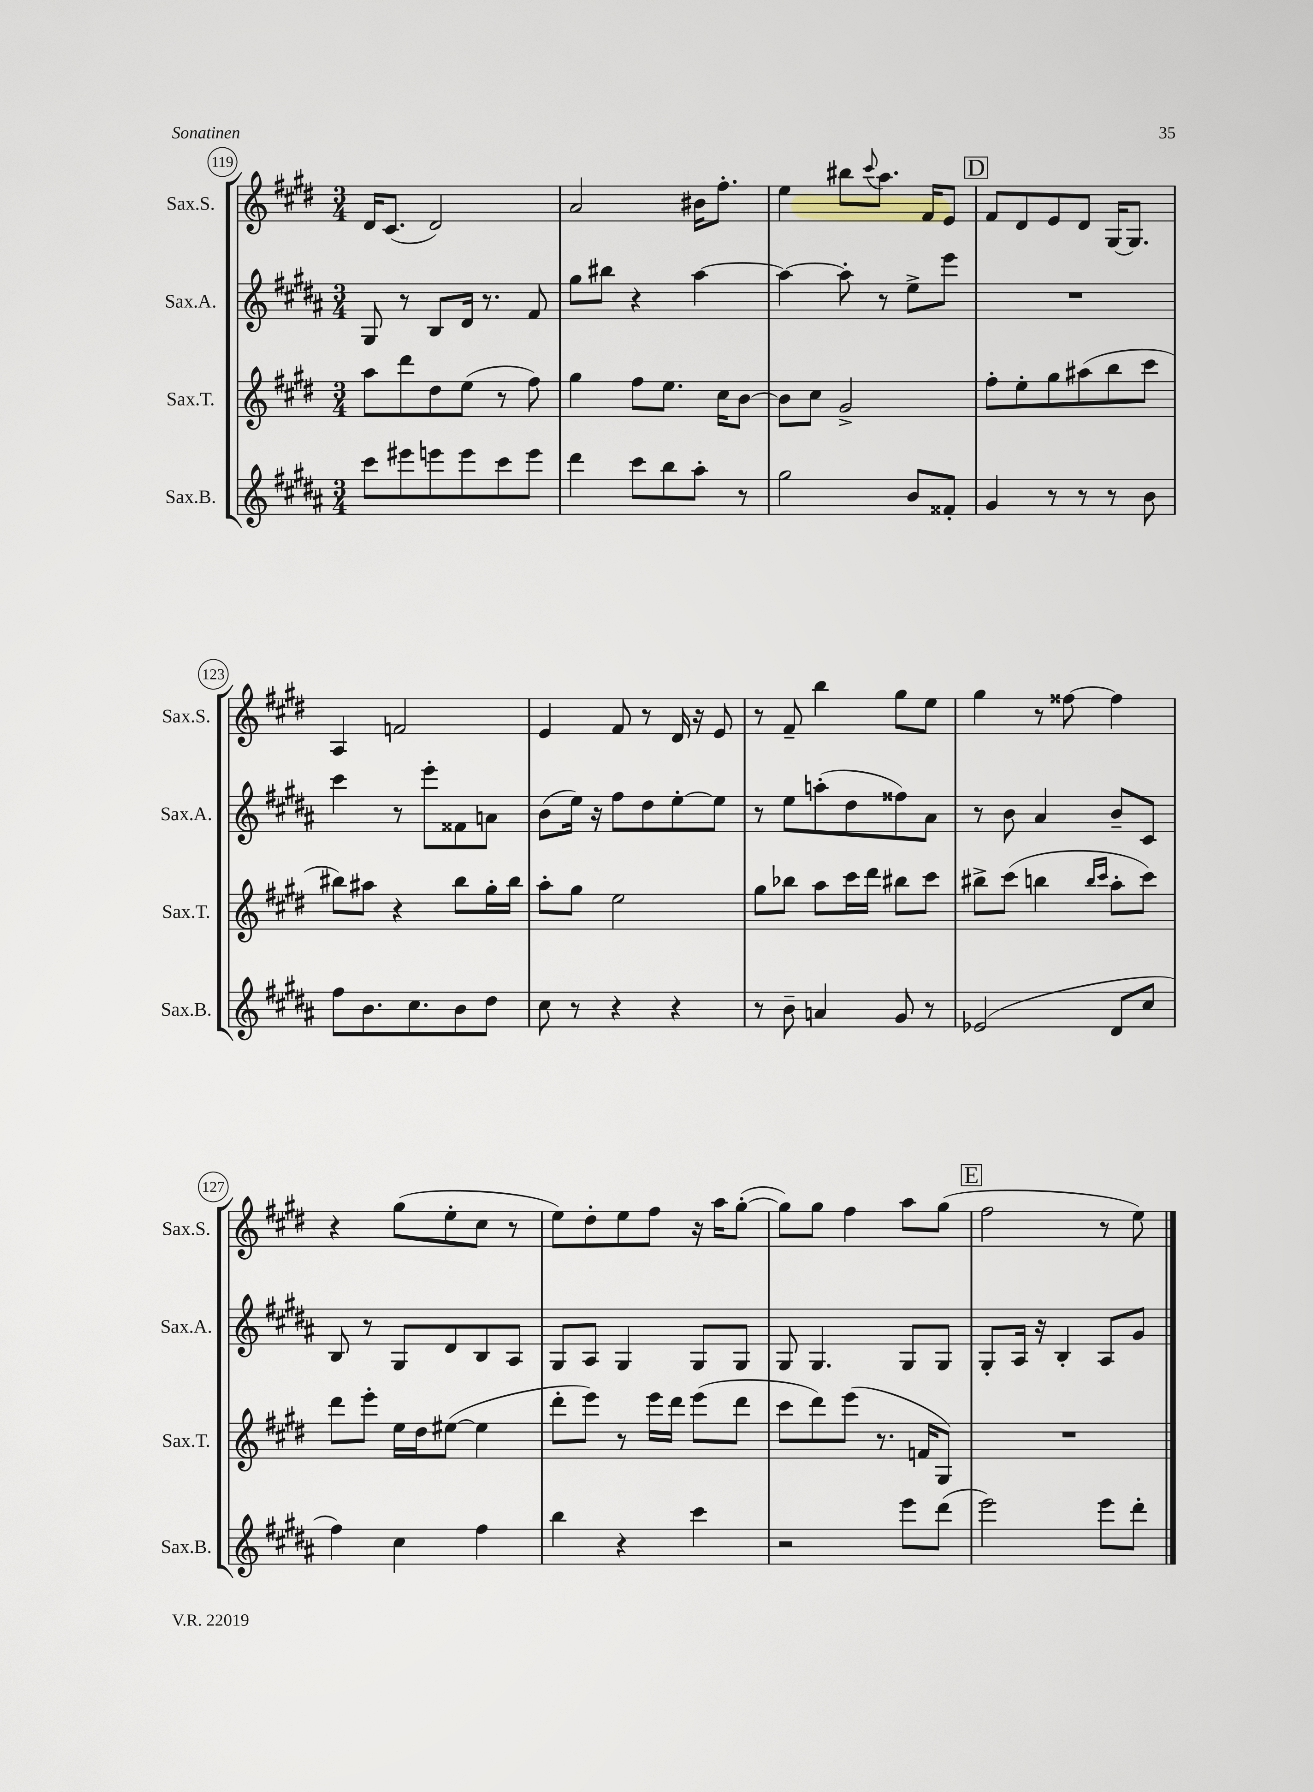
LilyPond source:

<<
\new StaffGroup <<
\new Staff = "s0" \with { instrumentName = "Sax.S." shortInstrumentName = "Sax.S." } {
    \clef treble \key e \major \numericTimeSignature \time 3/4
    dis'16 cis'8.( dis'2) |
    a'2 bis'16 fis''8.-. |
    e''4 bis''8 \appoggiatura { cis'''8 } a''8. fis'16 e'8 |
    \mark \markup { \box "D" } fis'8 dis'8 e'8 dis'8 gis16~ gis8. |
    a4 f'2 |
    e'4 fis'8 r8 dis'16 r16 e'8 |
    r8 fis'8-- b''4 gis''8 e''8 |
    gis''4 r8 fisis''8~ fisis''4 |
    r4 gis''8( e''8-. cis''8 r8 |
    e''8) dis''8-. e''8 fis''8 r16 a''16 gis''8~-.( |
    gis''8) gis''8 fis''4 a''8 gis''8( |
    \mark \markup { \box "E" } fis''2 r8 e''8) \bar "|." |
}
\new Staff = "s1" \with { instrumentName = "Sax.A." shortInstrumentName = "Sax.A." } {
    \clef treble \key b \major \numericTimeSignature \time 3/4
    gis8 r8 b8 dis'16 r8. fis'8 |
    gis''8 bis''8 r4 ais''4~ |
    ais''4~ ais''8-. r8 e''8-> e'''8 |
    \mark \markup { \box "D" } R2. |
    cis'''4 r8 e'''8-. fisis'8 a'8 |
    b'8( e''16) r16 fis''8 dis''8 e''8~-. e''8 |
    r8 e''8 a''8-.( dis''8 fisis''8) ais'8 |
    r8 b'8 ais'4 b'8-- cis'8 |
    b8 r8 gis8 dis'8 b8 ais8 |
    gis8 ais8 gis4 gis8 gis8 |
    gis8 gis4. gis8 gis8 |
    \mark \markup { \box "E" } gis8-. ais16 r16 b4-. ais8 gis'8 \bar "|." |
}
\new Staff = "s2" \with { instrumentName = "Sax.T." shortInstrumentName = "Sax.T." } {
    \clef treble \key e \major \numericTimeSignature \time 3/4
    a''8 dis'''8 dis''8 e''8( r8 fis''8) |
    gis''4 fis''8 e''8. cis''16 b'8~ |
    b'8 cis''8 gis'2-> |
    \mark \markup { \box "D" } fis''8-. e''8-. gis''8 ais''8( b''8 cis'''8 |
    bis''8) ais''8 r4 bis''8 gis''16-. bis''16 |
    a''8-. gis''8 e''2 |
    gis''8 bes''8 a''8 cis'''16 dis'''16 bis''8 cis'''8 |
    bis''8-> cis'''8( b''4 \grace { b''16 cis'''16 } a''8-. cis'''8) |
    dis'''8 e'''8-. e''16 dis''16 eis''8~( eis''4 |
    dis'''8-. e'''8) r8 e'''16 dis'''16 e'''8( dis'''8 |
    cis'''8 dis'''8) e'''8( r8. f'16 gis8) |
    \mark \markup { \box "E" } R2. \bar "|." |
}
\new Staff = "s3" \with { instrumentName = "Sax.B." shortInstrumentName = "Sax.B." } {
    \clef treble \key b \major \numericTimeSignature \time 3/4
    cis'''8 eis'''8 e'''8 e'''8 cis'''8 e'''8 |
    dis'''4 cis'''8 b''8 ais''8-. r8 |
    gis''2 b'8 fisis'8-. |
    \mark \markup { \box "D" } gis'4 r8 r8 r8 b'8 |
    fis''8 b'8. cis''8. b'8 dis''8 |
    cis''8 r8 r4 r4 |
    r8 b'8-- a'4 gis'8 r8 |
    ees'2( dis'8 cis''8 |
    fis''4) cis''4 fis''4 |
    b''4 r4 cis'''4 |
    r2 e'''8 dis'''8( |
    \mark \markup { \box "E" } e'''2) e'''8 dis'''8-. \bar "|." |
}
>>
>>
\layout { \context { \Score currentBarNumber = #119 \override BarNumber.stencil = #(make-stencil-circler 0.1 0.3 ly:text-interface::print) } }
